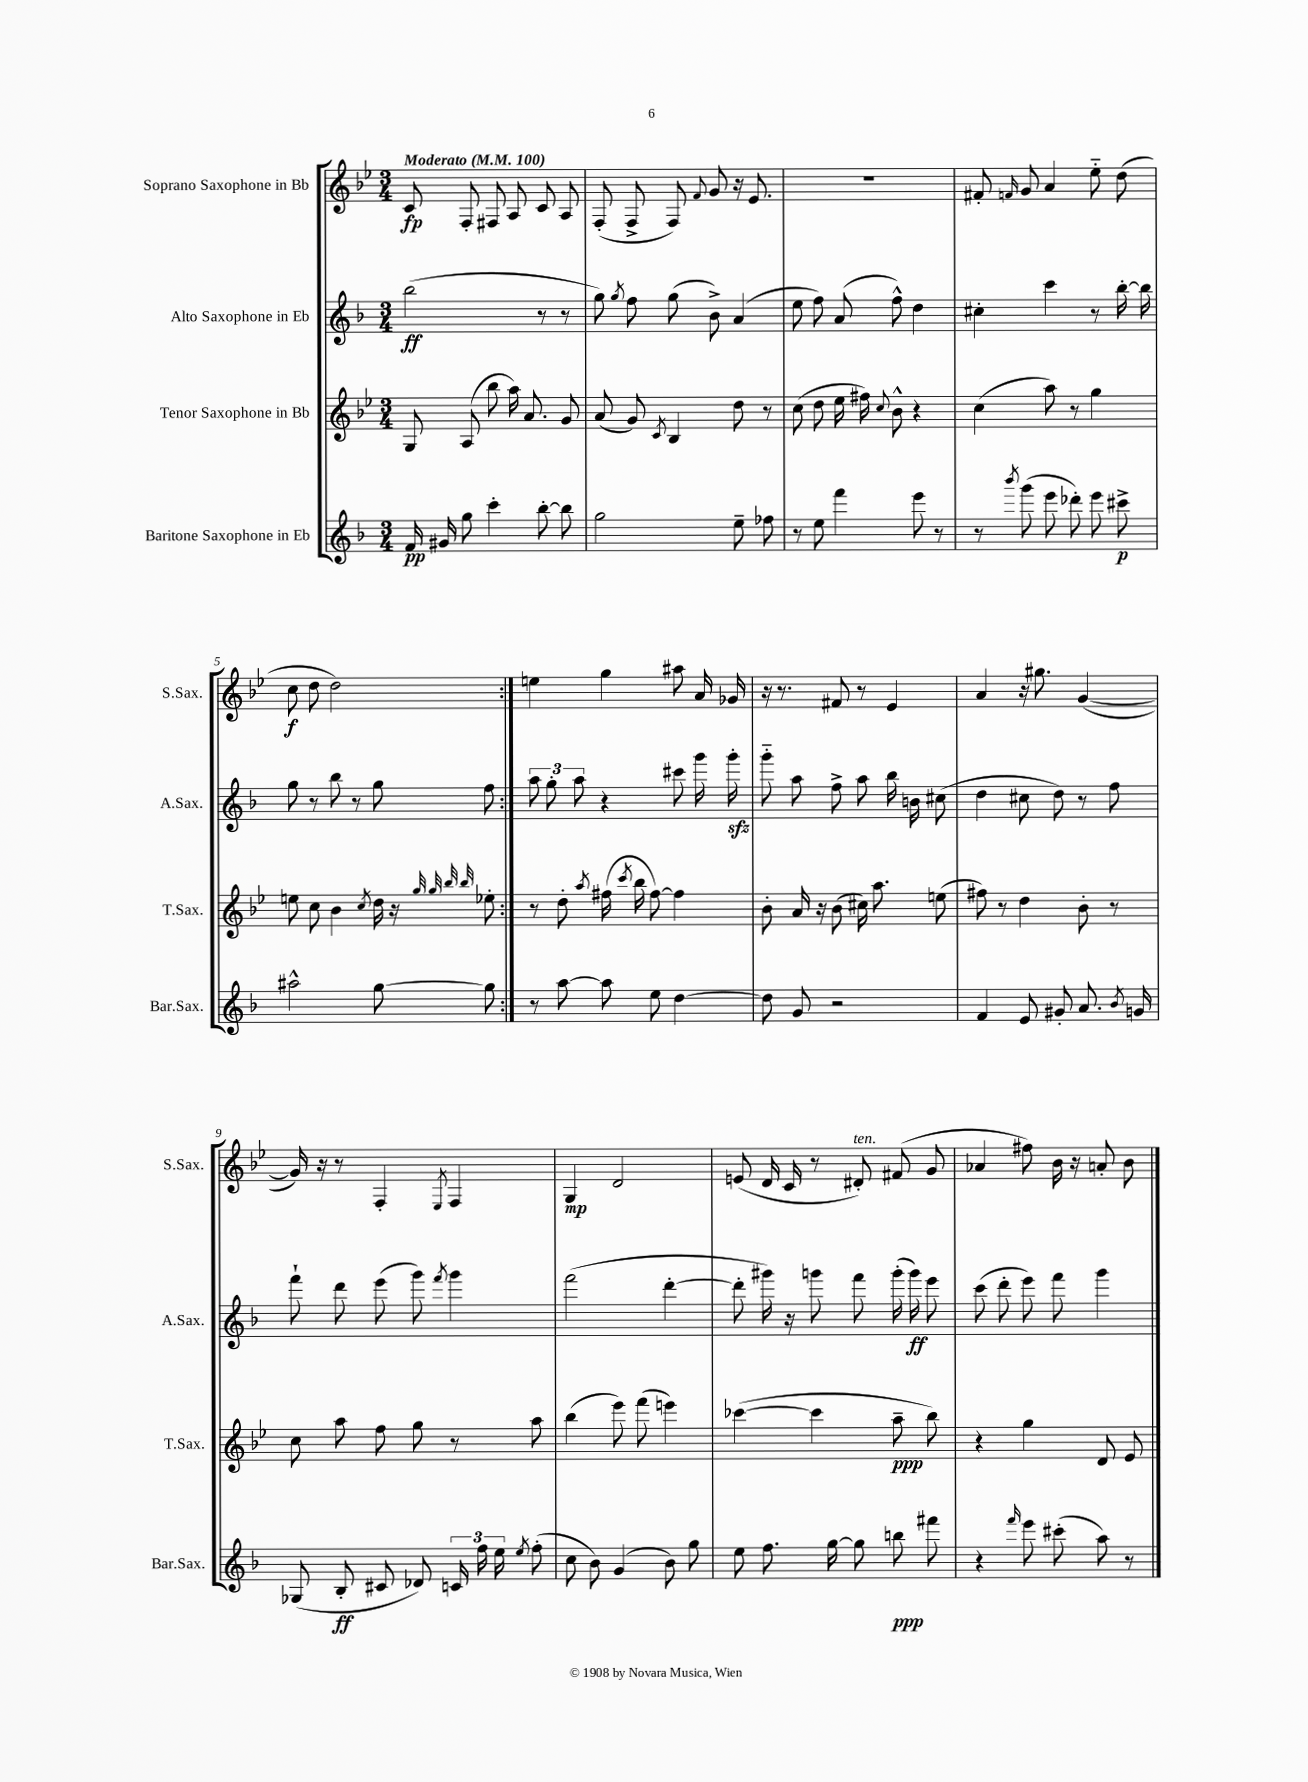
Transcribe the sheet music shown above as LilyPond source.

<<
\new StaffGroup <<
\new Staff = "s0" \with { instrumentName = "Soprano Saxophone in Bb" shortInstrumentName = "S.Sax." } {
    \clef treble \key bes \major \numericTimeSignature \time 3/4 \tempo "Moderato" 4 = 100
    \autoBeamOff \repeat volta 2 { c'8\fp f8-. fis8 a8 c'8 a8 |
    f8-.( f8-> f8) \appoggiatura { f'8 } g'8 r16 ees'8. |
    R2. |
    fis'8-. \grace { f'16 } g'8 a'4 ees''8-_ d''8( |
    c''8\f d''8 d''2) | }
    e''4 g''4 ais''8 a'16 ges'16 |
    r16 r8. fis'8 r8 ees'4 |
    a'4 r16 gis''8. g'4~( |
    g'16) r16 r8 f4-. \acciaccatura { ees8 } f4 |
    g4\mp d'2 |
    e'8( d'16 c'16 r8 dis'8-.^\markup { \italic "ten." }) fis'8( g'8 |
    aes'4 fis''8) bes'16 r16 a'8-. bes'8 \bar "|." |
}
\new Staff = "s1" \with { instrumentName = "Alto Saxophone in Eb" shortInstrumentName = "A.Sax." } {
    \clef treble \key f \major \numericTimeSignature \time 3/4
    \autoBeamOff \repeat volta 2 { bes''2\ff( r8 r8 |
    g''8) \acciaccatura { g''8 } f''8 g''8( bes'8->) a'4( |
    e''8 f''8) a'8( f''8-^) d''4 |
    cis''4-. c'''4 r8 bes''16~-. bes''16 |
    g''8 r8 bes''8 r8 g''8 f''8 | }
    \tuplet 3/2 { a''8 g''8-. a''8 } r4 cis'''8 g'''16 g'''16-.\sfz |
    g'''8-_ a''8 f''8-> a''8 bes''16 b'16 cis''8( |
    d''4 cis''8 d''8) r8 f''8 |
    f'''8-! d'''8 e'''8( g'''8) \acciaccatura { f'''8 } g'''4 |
    f'''2( d'''4~-. |
    d'''8-. gis'''16) r16 g'''8 f'''8 g'''16-.( g'''16\ff) e'''8 |
    c'''8( d'''8-. e'''8) f'''8 g'''4 \bar "|." |
}
\new Staff = "s2" \with { instrumentName = "Tenor Saxophone in Bb" shortInstrumentName = "T.Sax." } {
    \clef treble \key bes \major \numericTimeSignature \time 3/4
    \autoBeamOff \repeat volta 2 { g8 a8( bes''8 a''16) a'8. g'8 |
    a'8( g'8) \acciaccatura { c'8 } bes4 d''8 r8 |
    c''8( d''8 ees''16 fis''16) \appoggiatura { c''8 } bes'8-^ r4 |
    c''4( a''8) r8 g''4 |
    e''8 c''8 bes'4 \acciaccatura { c''8 } d''16 r16 \grace { g''32 g''32 bes''32 bes''32 } ees''8-. | }
    r8 d''8-. \acciaccatura { a''8 } fis''16( \acciaccatura { c'''8 } bes''16 fis''8~) fis''4 |
    bes'8-. a'16 r16 bes'8( cis''16) a''8. e''8( |
    fis''8) r8 d''4 bes'8-. r8 |
    c''8 a''8 f''8 g''8 r8 a''8 |
    bes''4( ees'''8) f'''8( e'''4) |
    ces'''4~( ces'''4 a''8--\ppp bes''8) |
    r4 g''4 d'8 ees'8 \bar "|." |
}
\new Staff = "s3" \with { instrumentName = "Baritone Saxophone in Eb" shortInstrumentName = "Bar.Sax." } {
    \clef treble \key f \major \numericTimeSignature \time 3/4
    \autoBeamOff \repeat volta 2 { f'16\pp gis'16 g''8 c'''4-. bes''8~-. bes''8 |
    g''2 e''8-- fes''8 |
    r8 e''8 f'''4 e'''8 r8 |
    r8 \acciaccatura { bes'''8 } g'''8( e'''8 des'''8-.) e'''8 cis'''8->\p |
    ais''2-^ g''8~ g''8 | }
    r8 a''8~ a''8 e''8 d''4~ |
    d''8 g'8 r2 |
    f'4 e'8 gis'8-. a'8. \acciaccatura { bes'8 } g'16 |
    ges8( bes8-.\ff cis'8 des'8) \tuplet 3/2 { c'16 f''16 e''16 } \acciaccatura { e''8 } f''8-.( |
    c''8 bes'8) g'4( bes'8) g''8 |
    e''8 f''8. g''16~ g''8 b''8\ppp fis'''8 |
    r4 \grace { f'''16 } e'''8 cis'''8-.( a''8) r8 \bar "|." |
}
>>
>>
